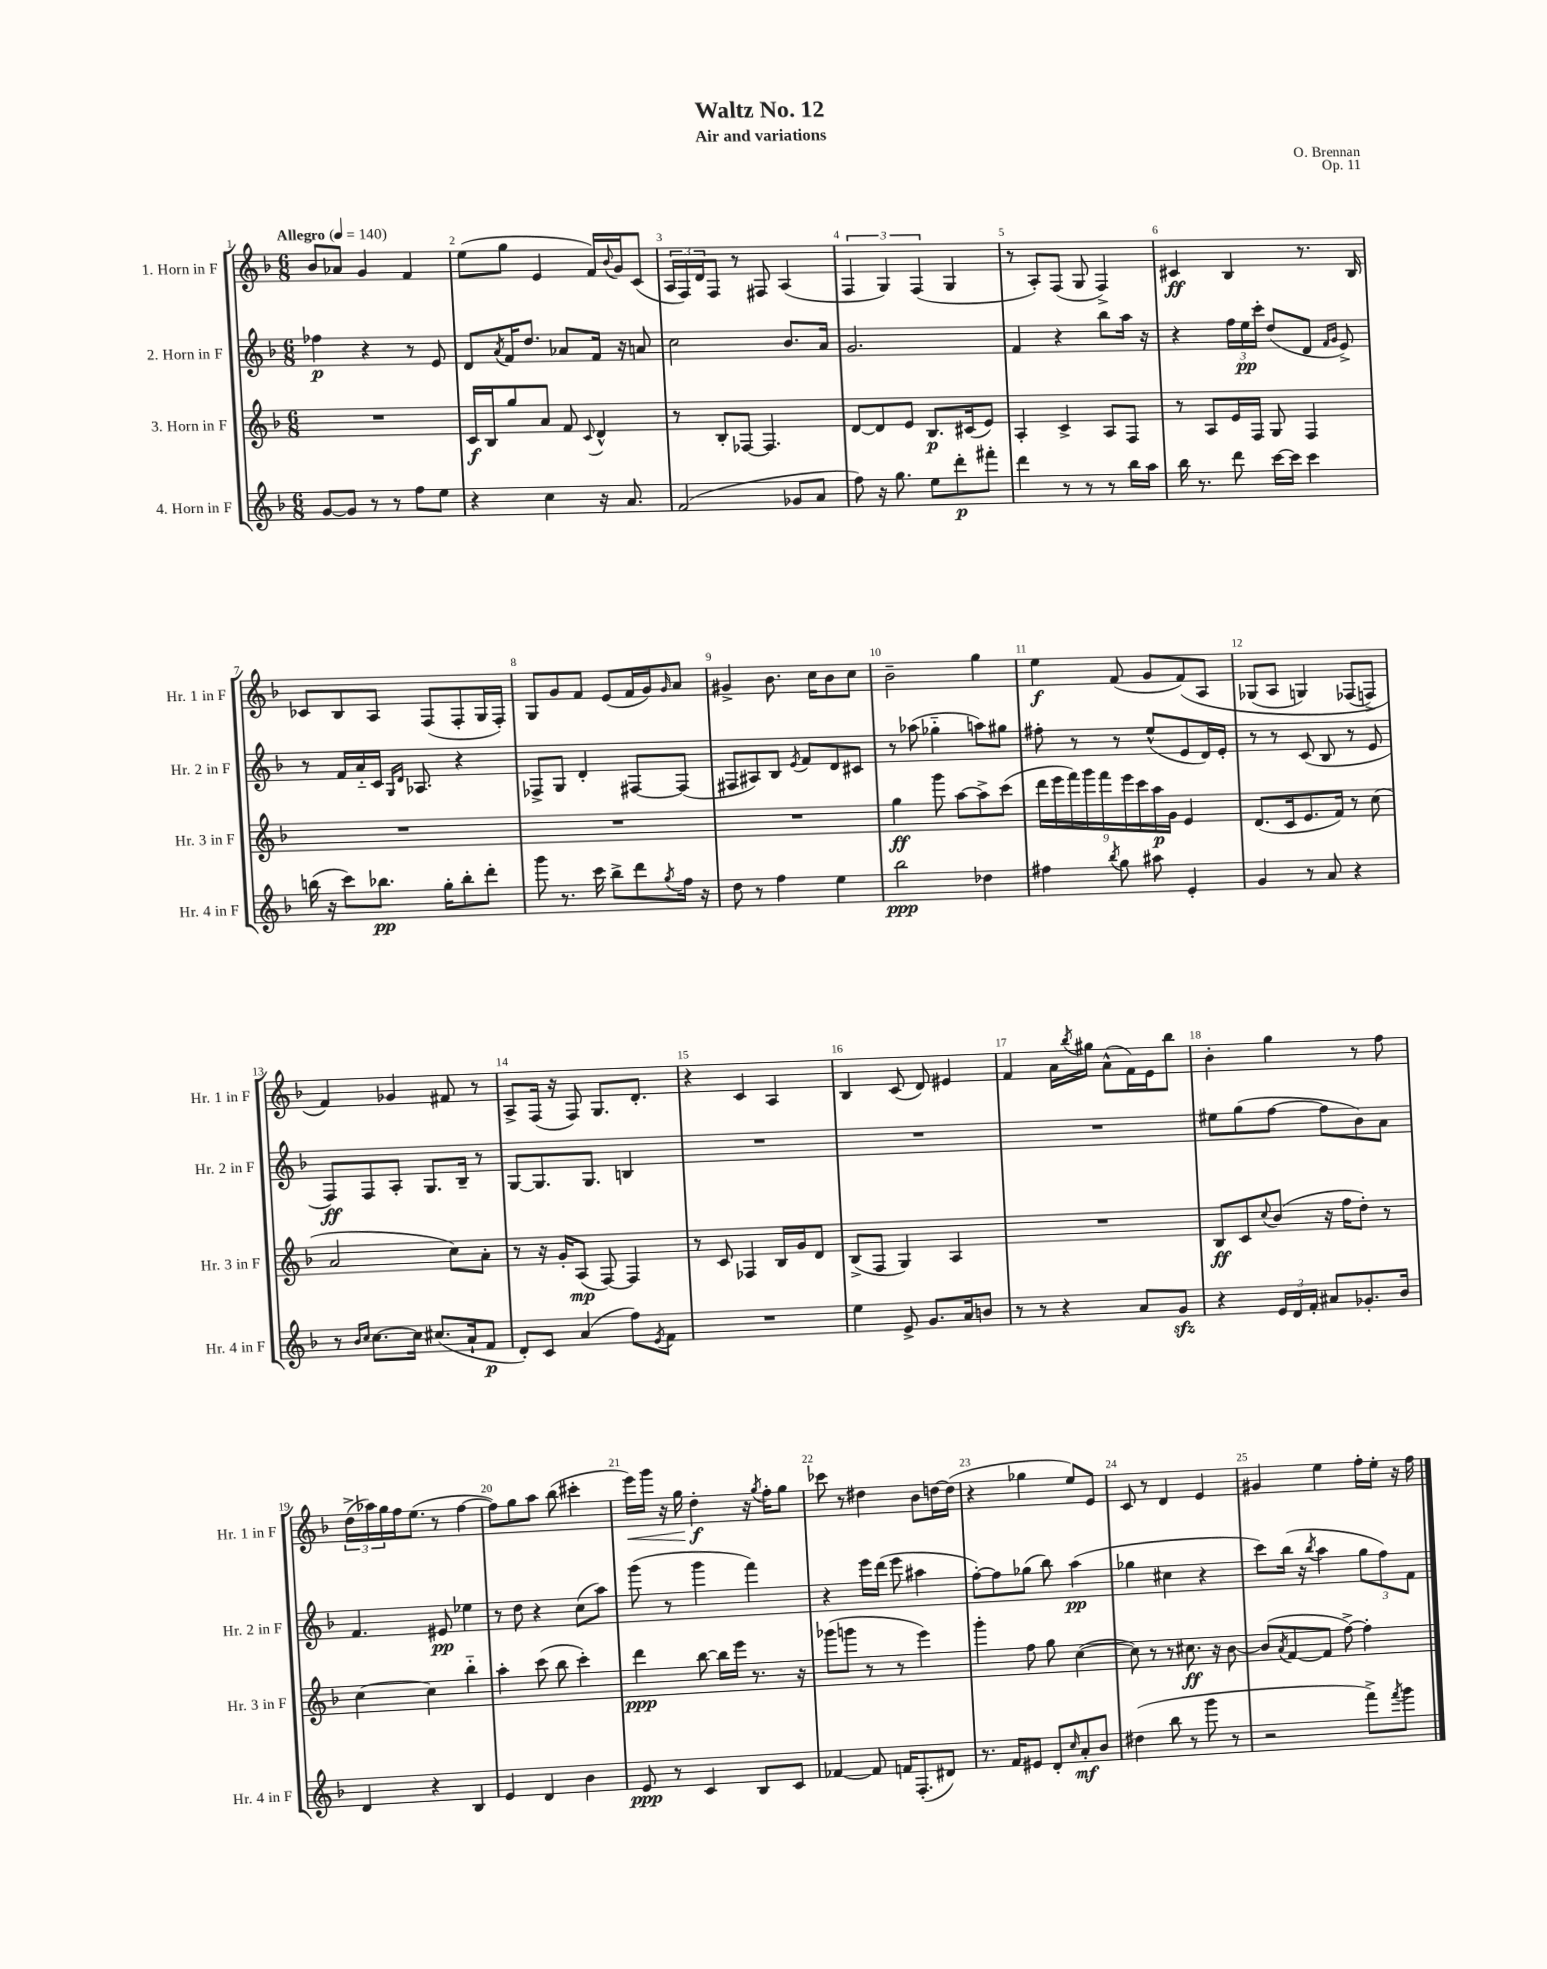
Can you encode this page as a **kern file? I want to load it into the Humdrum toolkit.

**kern	**dynam	**kern	**dynam	**kern	**dynam	**kern	**dynam
*part4	*part4	*part3	*part3	*part2	*part2	*part1	*part1
*staff4	*staff4	*staff3	*staff3	*staff2	*staff2	*staff1	*staff1
*I"4. Horn in F	*	*I"3. Horn in F	*	*I"2. Horn in F	*	*I"1. Horn in F	*
*I'Hr. 4 in F	*	*I'Hr. 3 in F	*	*I'Hr. 2 in F	*	*I'Hr. 1 in F	*
*clefG2	*	*clefG2	*	*clefG2	*	*clefG2	*
*k[b-]	*	*k[b-]	*	*k[b-]	*	*k[b-]	*
*M6/8	*	*M6/8	*	*M6/8	*	*M6/8	*
*MM140	*	*MM140	*	*MM140	*	*MM140	*
=1	=1	=1	=1	=1	=1	=1	=1
!	!	!	!	!	!	!LO:TX:a:B:t=Allegro	!
[8g/L	.	2.r	.	4ff-X\	p	8b-/L	.
8g/J]	.	.	.	.	.	8a-X/J	.
8r	.	.	.	4r	.	4g/	.
8r	.	.	.	.	.	.	.
8ff\L	.	.	.	8r	.	4f/	.
8ee\J	.	.	.	8e/	.	.	.
=2	=2	=2	=2	=2	=2	=2	=2
4r	.	16c/LL	f	8d/L	.	(8ee\L	.
.	.	16B-/J	.	.	.	.	.
.	.	.	.	8qa/	.	.	.
.	.	8gg/	.	16f/K	.	8gg\J	.
.	.	.	.	8.dd/J	.	.	.
4cc\	.	8a/J	.	.	.	4e/	.
.	.	8f/	.	8a-X/L	.	.	.
.	.	8qqc/	.	.	.	.	.
16r	.	4d^^/	.	16f/Jk	.	16f/LL)	.
.	.	.	.	.	.	8qqb-/	.
8.a/	.	.	.	16r	.	16g/J	.
.	.	.	.	8an/	.	(8c/J	.
=3	=3	=3	=3	=3	=3	=3	=3
(2f/	.	8r	.	2cc\	.	24A/LL	.
.	.	.	.	.	.	24F/)	.
.	.	.	.	.	.	24d/J	.
.	.	8B-'/L	.	.	.	8F/J	.
.	.	[8F-X/J	.	.	.	8r	.
.	.	4.F-/]	.	.	.	8F#X/	.
8g-X/L	.	.	.	8.b-/L	.	(4A/	.
8a/J	.	.	.	.	.	.	.
.	.	.	.	16a/Jk	.	.	.
=4	=4	=4	=4	=4	=4	=4	=4
8ff\)	.	[8d/L	.	2.g/	.	6F/	.
16r	.	8d/]	.	.	.	.	.
.	.	.	.	.	.	6G/)	.
8.gg\	.	.	.	.	.	.	.
.	.	8e/J	.	.	.	.	.
.	.	.	.	.	.	(6F/	.
8ee\L	.	8.B-/L	p	.	.	.	.
8ddd'\	p	.	.	.	.	4G/	.
.	.	(16c#X/k	.	.	.	.	.
8fff#X'\J	.	8e/J)	.	.	.	.	.
=5	=5	=5	=5	=5	=5	=5	=5
4ddd\	.	4A'/	.	4f/	.	8r	.
.	.	.	.	.	.	8A'/L)	.
8r	.	4c^/	.	4r	.	(8F/J	.
8r	.	.	.	.	.	8G/	.
8r	.	8A/L	.	8bb-\L	.	4F^/)	.
16bb-\LL	.	8F/J	.	16aa\Jk	.	.	.
16aa\JJ	.	.	.	16r	.	.	.
=6	=6	=6	=6	=6	=6	=6	=6
16bb-\	.	8r	.	4r	.	4c#X/	ff
8.r	.	.	.	.	.	.	.
.	.	8A/L	.	.	.	.	.
8ddd\	.	16e/L	.	24ff\LL	.	4B-/	.
.	.	.	.	24ee\	pp	.	.
.	.	16F/JJ	.	.	.	.	.
.	.	.	.	24ccc'\JJ	.	.	.
[16ccc\LL	.	8G/	.	(8dd/L	.	.	.
16ccc\JJ]	.	.	.	.	.	.	.
4ccc\	.	4F/	.	8d/J	.	8.r	.
.	.	.	.	16qqf/LL	.	.	.
.	.	.	.	16qqg/JJ	.	.	.
.	.	.	.	8e^/)	.	.	.
.	.	.	.	.	.	16B-/	.
!!LO:LB:g=z
=7	=7	=7	=7	=7	=7	=7	=7
(16bbn\	.	2.r	.	8r	.	8c-X/L	.
16r	.	.	.	.	.	.	.
8ccc\L)	.	.	.	16f/LL	.	8B-/	.
.	.	.	.	16a/	.	.	.
8.bb-X\J	pp	.	.	16c/JJ	.	8A/J	.
.	.	.	.	16qqG/LL	.	.	.
.	.	.	.	16qqd/JJ	.	.	.
.	.	.	.	8.A-X/	.	.	.
.	.	.	.	.	.	(8F/L	.
16gg'\KL	.	.	.	.	.	.	.
8bb-'\	.	.	.	4r	.	8F'/	.
8ddd'\J	.	.	.	.	.	16G/L	.
.	.	.	.	.	.	16F'/JJ)	.
=8	=8	=8	=8	=8	=8	=8	=8
8ggg\	.	2.r	.	8F-X^/L	.	8G/L	.
8.r	.	.	.	8G/J	.	8g/	.
.	.	.	.	4d'/	.	8f/J	.
16ccc\	.	.	.	.	.	.	.
8bb-^\L	.	.	.	.	.	(8e/L	.
8ddd\	.	.	.	[8F#X/L	.	16f/L	.
.	.	.	.	.	.	16g/J)	.
8qgg/	.	.	.	.	.	16qqg/	.
16ff\Jk	.	.	.	(8F#/J]	.	8a/J	.
16r	.	.	.	.	.	.	.
=9	=9	=9	=9	=9	=9	=9	=9
8dd\	.	2.r	.	8F#X/L	.	4g#X^/	.
8r	.	.	.	8A#X/)	.	.	.
4ff\	.	.	.	8B-/J	.	8.b-\	.
.	.	.	.	8qe/	.	.	.
.	.	.	.	8f/L	.	.	.
.	.	.	.	.	.	16cc\KL	.
4ee\	.	.	.	8d/	.	8b-\	.
.	.	.	.	8c#X/J	.	8cc\J	.
=10	=10	=10	=10	=10	=10	=10	=10
2bb-\	ppp	4gg\	ff	8r	.	2b-~\	.
.	.	.	.	(8aa-X\	.	.	.
.	.	8ggg\	.	4gg-X\	.	.	.
.	.	[8aa\L	.	.	.	.	.
4dd-X\	.	8aa^\]	.	8aan\L)	.	4gg\	.
.	.	(8ccc\J	.	8gg#X\J	.	.	.
=11	=11	=11	=11	=11	=11	=11	=11
4ff#X\	.	18ddd\LL	.	8ff#X'\	.	4ee\	f
.	.	18eee\	.	.	.	.	.
.	.	18fff\)	.	.	.	.	.
.	.	.	.	8r	.	.	.
.	.	18ggg\	.	.	.	.	.
.	.	18fff\	.	.	.	.	.
8qbb-/	.	.	.	.	.	.	.
8gg\	.	.	.	8r	.	(8f/	.
.	.	18eee\	.	.	.	.	.
.	.	18ccc\	.	.	.	.	.
8aa#X\	.	.	.	(8ee^^/L	.	8g/L	.
.	.	18aa\	p	.	.	.	.
.	.	18g\JJ	.	.	.	.	.
4e'/	.	4e/	.	8e/	.	(8f/)	.
.	.	.	.	16d/L)	.	8A/J	.
.	.	.	.	16e'/JJ	.	.	.
=12	=12	=12	=12	=12	=12	=12	=12
4g/	.	(8.d/L	.	8r	.	(8G-X/L	.
.	.	.	.	8r	.	8A/J	.
.	.	16c/k	.	.	.	.	.
8r	.	8.e/	.	(8c/	.	4Gn/)	.
8a/	.	.	.	8B-/	.	.	.
.	.	16f/Jk)	.	.	.	.	.
4r	.	8r	.	8r	.	(8F-X/L	.
.	.	(8cc\	.	8e/	.	8Fn^/J)	.
!!LO:LB:g=z
=13	=13	=13	=13	=13	=13	=13	=13
8r	.	2a/	.	8F/L)	ff	4f/)	.
16qqb-/LL	.	.	.	.	.	.	.
16qqcc/JJ	.	.	.	.	.	.	.
[8.cc\L	.	.	.	8F/	.	.	.
.	.	.	.	8A'/J	.	4g-X/	.
16cc\Jk]	.	.	.	.	.	.	.
(8.cc#X/L	.	.	.	8.G/L	.	.	.
.	.	8cc\L)	.	.	.	8f#X/	.
16a`/k	.	.	.	16B-~/Jk	.	.	.
8f/J	p	8a'\J	.	8r	.	8r	.
=14	=14	=14	=14	=14	=14	=14	=14
8d'/L)	.	8r	.	[8G/L	.	8A^/L	.
8c/J	.	16r	.	8.G/]	.	(16F/Jk	.
.	.	16g'/KL	.	.	.	16r	.
(4a/	.	(8A/J	mp	.	.	8F/)	.
.	.	.	.	8.G/J	.	.	.
.	.	[8F/)	.	.	.	8.G/L	.
8ff\L)	.	4F/]	.	4Bn/	.	.	.
.	.	.	.	.	.	8.d'/J	.
8qe/	.	.	.	.	.	.	.
8f\J	.	.	.	.	.	.	.
=15	=15	=15	=15	=15	=15	=15	=15
2.r	.	8r	.	2.r	.	4r	.
.	.	8c/	.	.	.	.	.
.	.	4F-X/	.	.	.	4c/	.
.	.	16B-/LL	.	.	.	4A/	.
.	.	16g/J	.	.	.	.	.
.	.	8d/J	.	.	.	.	.
=16	=16	=16	=16	=16	=16	=16	=16
4ee\	.	(8B-^/L	.	2.r	.	4B-/	.
.	.	8F/J	.	.	.	.	.
8e^/	.	4G/)	.	.	.	(8c/	.
8.g/L	.	.	.	.	.	8d/)	.
.	.	4A/	.	.	.	4e#X/	.
16a/k	.	.	.	.	.	.	.
8bn/J	.	.	.	.	.	.	.
=17	=17	=17	=17	=17	=17	=17	=17
8r	.	2.r	.	2.r	.	4f/	.
8r	.	.	.	.	.	.	.
4r	.	.	.	.	.	16a\LL	.
.	.	.	.	.	.	8qbb-/	.
.	.	.	.	.	.	16gg#X\JJ	.
.	.	.	.	.	.	(8a^^\L	.
8a/L	.	.	.	.	.	16f\L)	.
.	.	.	.	.	.	16e\J	.
8gzz/J	.	.	.	.	.	8bb-\J	.
=18	=18	=18	=18	=18	=18	=18	=18
4r	.	8B-/L	ff	8ee#X\L	.	4b-'\	.
.	.	8c/	.	(8gg\	.	.	.
.	.	8qqcc/	.	.	.	.	.
24e/LL	.	(8b-/J	.	[8ff\J	.	4gg\	.
24d/	.	.	.	.	.	.	.
24f'/JJ	.	.	.	.	.	.	.
8a#X/L	.	16r	.	8ff\L]	.	.	.
.	.	16ff\KL	.	.	.	.	.
8.g-X'/	.	8dd'\J)	.	8b-\)	.	8r	.
.	.	8r	.	8a\J	.	8ff\	.
16b-/Jk	.	.	.	.	.	.	.
!!LO:LB:g=z
=19	=19	=19	=19	=19	=19	=19	=19
4d/	.	[4cc\	.	4.f/	.	(24dd^\LL	.
.	.	.	.	.	.	24aa-X\)	.
.	.	.	.	.	.	24gg\	.
.	.	.	.	.	.	16ff\J	.
.	.	.	.	.	.	(8.ee\J	.
4r	.	4cc\]	.	.	.	.	.
.	.	.	.	8e#X/	pp	8r	.
4B-/	.	4bb-\	.	4ee-X\	.	[4ff\	.
=20	=20	=20	=20	=20	=20	=20	=20
4e/	.	4aa'\	.	8r	.	8ff\L])	.
.	.	.	.	8dd\	.	8gg\	.
4d/	.	(8ccc\	.	4r	.	8aa\J	.
.	.	8bb-\	.	.	.	(8bb-\	.
4b-\	.	4ccc'\)	.	(8cc\L	.	4ccc#X'\	.
.	.	.	.	8aa\J)	.	.	.
=21	=21	=21	=21	=21	=21	=21	=21
!	!	!	!	!	!	!	!LO:HP:b
8e/	ppp	4ddd\	ppp	(8ggg\	.	16eee\LL)	<
.	.	.	.	.	.	16ggg\JJ	.
8r	.	.	.	8r	.	16r	.
.	.	.	.	.	.	16gg\	.
4c/	.	[8bb-\	.	4ggg\	.	4dd'\	f
.	.	16bb-\LL]	.	.	.	.	.
.	.	16eee\JJ	.	.	.	.	.
8B-/L	.	8.r	.	4fff\)	.	16r	[
.	.	.	.	.	.	8qgg/	.
.	.	.	.	.	.	16ff'\KL	.
8c/J	.	.	.	.	.	8gg\J	.
.	.	16r	.	.	.	.	.
=22	=22	=22	=22	=22	=22	=22	=22
[4f-X/	.	(8ggg-X\L	.	4r	.	8ccc-X\	.
.	.	8gggn\J	.	.	.	8r	.
8f-/]	.	8r	.	16eee\LL	.	4dd#X\	.
.	.	.	.	(16ddd\JJ	.	.	.
16fn/KL	.	8r	.	8eee\	.	.	.
(8.F'/	.	.	.	.	.	.	.
.	.	4eee\)	.	4aa#X\	.	8b-\L	.
8d#X/J)	.	.	.	.	.	[16ddn\L	.
.	.	.	.	.	.	(16dd\JJ]	.
=23	=23	=23	=23	=23	=23	=23	=23
8.r	.	4ggg'\	.	[8ff'\L)	.	4r	.
.	.	.	.	8ff\]	.	.	.
16f/KL	.	.	.	.	.	.	.
8e#X/J	.	8ff\	.	(8gg-X\J	.	4gg-X\	.
8d'/L	.	8gg\	.	8bb-\)	.	.	.
16qqcc/	.	.	.	.	.	.	.
8a'/	mf	([4cc\	.	(4aa\	pp	8ee/L)	.
8b-/J	.	.	.	.	.	8e/J	.
=24	=24	=24	=24	=24	=24	=24	=24
(4dd#X\	.	8cc\])	.	4gg-X\	.	8c/	.
.	.	8r	.	.	.	8r	.
8bb-\	.	8r	.	4cc#X\	.	4d/	.
8r	.	8.cc#X\	ff	.	.	.	.
8ggg\	.	.	.	4r	.	4e/	.
.	.	16r	.	.	.	.	.
8r	.	[8b-\	.	.	.	.	.
=25	=25	=25	=25	=25	=25	=25	=25
2r	.	(8b-/L]	.	8ccc\L)	.	4g#X/	.
.	.	8qa/	.	.	.	.	.
.	.	[8f/	.	(16bb-\Jk	.	.	.
.	.	.	.	16r	.	.	.
.	.	.	.	8qbb-/	.	.	.
.	.	8f/J]	.	4aa\	.	4ee\	.
.	.	[8ff^\)	.	.	.	.	.
8fff^\L)	.	4ff'\]	.	12gg\L	.	16ff'\LL	.
.	.	.	.	.	.	16ee'\JJ	.
.	.	.	.	12ff\)	.	.	.
8qfff/	.	.	.	.	.	.	.
8ggg\J	.	.	.	.	.	16r	.
.	.	.	.	12f\J	.	.	.
.	.	.	.	.	.	16ff\	.
==	==	==	==	==	==	==	==
*-	*-	*-	*-	*-	*-	*-	*-
